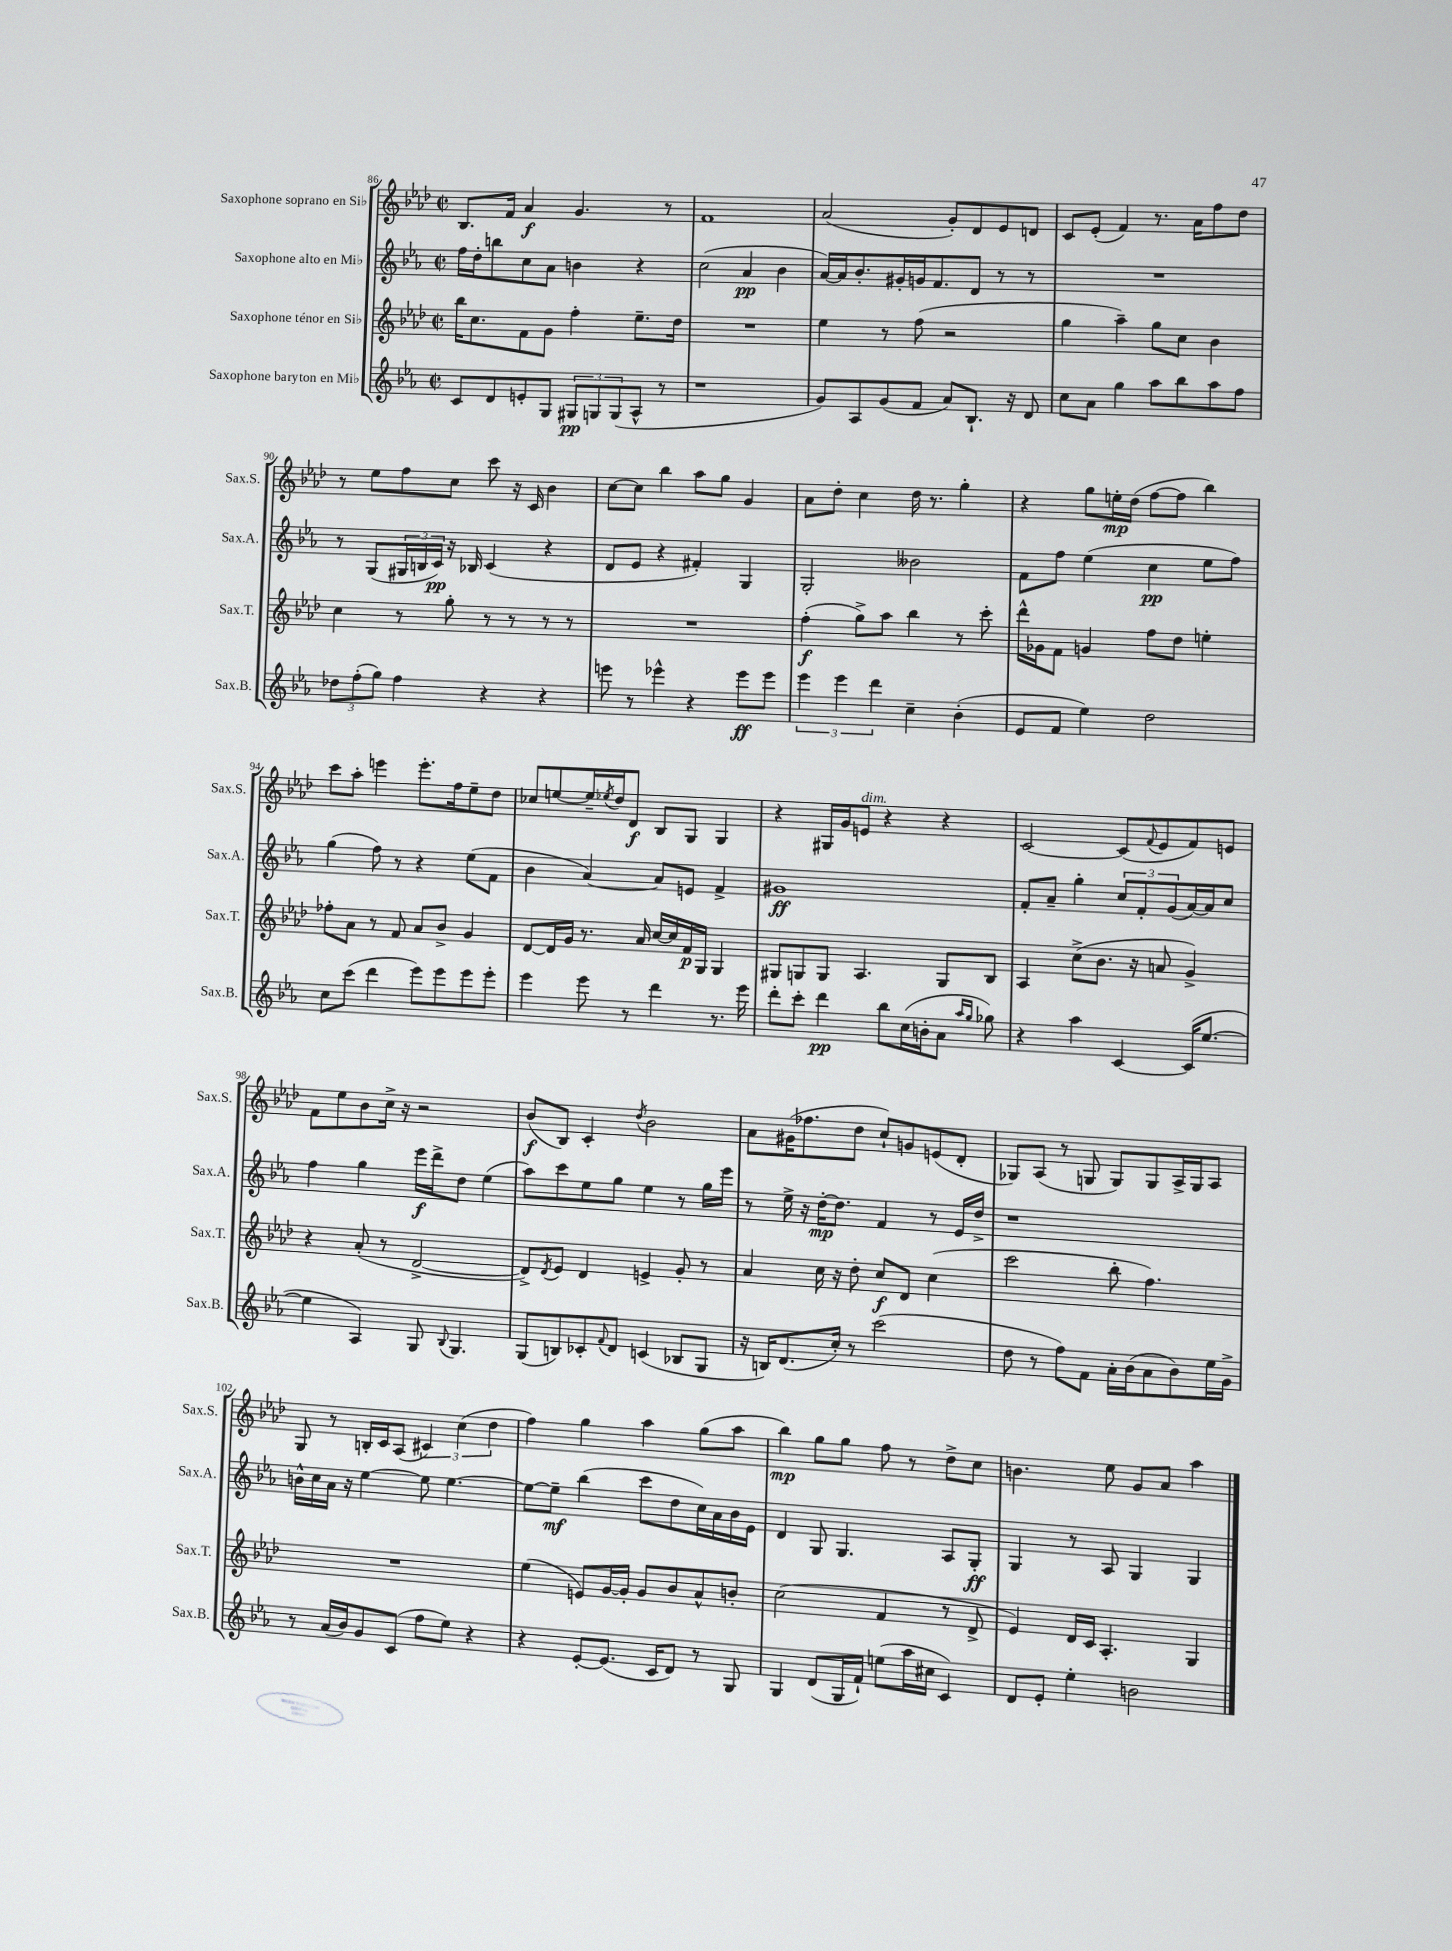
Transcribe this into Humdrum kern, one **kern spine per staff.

**kern	**dynam	**kern	**dynam	**kern	**dynam	**kern	**dynam
*part4	*part4	*part3	*part3	*part2	*part2	*part1	*part1
*staff4	*staff4	*staff3	*staff3	*staff2	*staff2	*staff1	*staff1
*I"Saxophone baryton en Mi♭	*	*I"Saxophone ténor en Si♭	*	*I"Saxophone alto en Mi♭	*	*I"Saxophone soprano en Si♭	*
*I'Sax.B.	*	*I'Sax.T.	*	*I'Sax.A.	*	*I'Sax.S.	*
*clefG2	*	*clefG2	*	*clefG2	*	*clefG2	*
*k[b-e-a-]	*	*k[b-e-a-d-]	*	*k[b-e-a-]	*	*k[b-e-a-d-]	*
*M2/2	*	*M2/2	*	*M2/2	*	*M2/2	*
*met(c|)	*	*met(c|)	*	*met(c|)	*	*met(c|)	*
=86	=86	=86	=86	=86	=86	=86	=86
8c/L	.	16bb-\KL	.	16ff\LL	.	8.B-/L	.
.	.	8.cc\	.	16dd'\J	.	.	.
8d/	.	.	.	8bbn\	.	.	.
.	.	.	.	.	.	16f/Jk	.
8en'/	.	8f\	.	8cc\	.	4a-/	f
8G/J	.	8g\J	.	8a-\J	.	.	.
12G#X/L	pp	4ff'\	.	4bn\	.	4.g/	.
12Gn/	.	.	.	.	.	.	.
(12G/	.	.	.	.	.	.	.
8A-^^/J	.	8.ee-~\L	.	4r	.	.	.
8r	.	.	.	.	.	8r	.
.	.	16dd-\Jk	.	.	.	.	.
=87	=87	=87	=87	=87	=87	=87	=87
1r	.	1r	.	(2cc\	.	1f	.
.	.	.	.	4a-/	pp	.	.
.	.	.	.	4b-\	.	.	.
=88	=88	=88	=88	=88	=88	=88	=88
8g/L)	.	4ee-\	.	[16a-/LL)	.	(2a-/	.
.	.	.	.	16a-/J]	.	.	.
8A-/	.	.	.	8.b-'/	.	.	.
(8g/	.	8r	.	.	.	.	.
.	.	.	.	16g#X'/L	.	.	.
8f/J	.	(8ff\	.	16gn/J	.	.	.
.	.	.	.	8.f/	.	.	.
8a-/L)	.	2r	.	.	.	8g'/L)	.
8.B-`/J	.	.	.	8d/J	.	8d-/	.
.	.	.	.	8r	.	8e-/	.
16r	.	.	.	.	.	.	.
8d/	.	.	.	8r	.	8dn/J	.
=89	=89	=89	=89	=89	=89	=89	=89
8cc\L	.	4gg\	.	1r	.	8c/L	.
8a-\J	.	.	.	.	.	(8e-'/J	.
4gg\	.	4aa-~\)	.	.	.	4f/)	.
8aa-\L	.	8gg\L	.	.	.	8.r	.
8bb-\	.	8cc\J	.	.	.	.	.
.	.	.	.	.	.	16a-\KL	.
8aa-\	.	4b-\	.	.	.	8ff\	.
8ff\J	.	.	.	.	.	8dd-\J	.
!!LO:LB:g=z
=90	=90	=90	=90	=90	=90	=90	=90
12dd-X\L	.	4cc\	.	8r	.	8r	.
(12ff'\	.	.	.	.	.	.	.
.	.	.	.	(8G/L	.	8ee-\L	.
12gg\J)	.	.	.	.	.	.	.
4ff\	.	8r	.	24G#X/L	.	8ff\	.
.	.	.	.	24Bn/	.	.	.
.	.	.	.	24c/JJ)	pp	.	.
.	.	8gg'\	.	16r	.	8cc\J	.
.	.	.	.	16B-X/	.	.	.
4r	.	8r	.	(4c/	.	8ccc\	.
.	.	8r	.	.	.	16r	.
.	.	.	.	.	.	16c/	.
4r	.	8r	.	4r	.	4b-\	.
.	.	8r	.	.	.	.	.
=91	=91	=91	=91	=91	=91	=91	=91
8eeen\	.	1r	.	8d/L	.	[8cc\L	.
8r	.	.	.	8e-/J	.	8cc\J]	.
4eee-X^^\	.	.	.	4r	.	4bb-\	.
4r	.	.	.	4f#X'/)	.	8aa-\L	.
.	.	.	.	.	.	8gg\J	.
8eee-\L	ff	.	.	4G/	.	4g/	.
8eee-\J	.	.	.	.	.	.	.
=92	=92	=92	=92	=92	=92	=92	=92
6eee-\	.	(4ff'\	f	2G'/	.	8a-\L	.
.	.	.	.	.	.	8dd-'\J	.
6eee-\	.	.	.	.	.	.	.
.	.	8gg^\L)	.	.	.	4cc\	.
6ddd\	.	.	.	.	.	.	.
.	.	8aa-\J	.	.	.	.	.
4cc~\	.	4bb-\	.	2b--X\	.	16dd-\	.
.	.	.	.	.	.	8.r	.
(4b-'\	.	8r	.	.	.	4gg'\	.
.	.	8ccc'\	.	.	.	.	.
=93	=93	=93	=93	=93	=93	=93	=93
8e-/L	.	16ddd-^^\LL	.	8f\L	.	4r	.
.	.	16g-X\J	.	.	.	.	.
8f/J	.	8f\J	.	8ff\J	.	.	.
4ee-\)	.	4gn/	.	(4ee-\	.	8gg\L	.
.	.	.	.	.	.	16een'\L	mp
.	.	.	.	.	.	(16dd-\JJ	.
2dd\	.	8ff\L	.	4cc\	pp	[8ff\L	.
.	.	8dd-\J	.	.	.	8ff\J]	.
.	.	4een'\	.	8ee-\L	.	4bb-\)	.
.	.	.	.	8ff\J)	.	.	.
!!LO:LB:g=z
=94	=94	=94	=94	=94	=94	=94	=94
8cc\L	.	8ff-X'\L	.	(4gg\	.	8ccc\L	.
(8ccc\J	.	8a-\J	.	.	.	8aa-'\J	.
4ddd\	.	8r	.	8ff\)	.	4eeen\	.
.	.	8f/	.	8r	.	.	.
8eee-\L)	.	8a-/L	.	4r	.	8.eee'\L	.
8eee-\	.	8b-^/J	.	.	.	.	.
.	.	.	.	.	.	16ff\k	.
8eee-\	.	4g/	.	(8ee-\L	.	8ee-~\	.
8eee-'\J	.	.	.	8f\J	.	8dd-\J	.
=95	=95	=95	=95	=95	=95	=95	=95
4eee-\	.	[8d-/L	.	4b-\	.	8cc-X/L	.
.	.	16d-/L]	.	.	.	[8een/	.
.	.	16g/JJ	.	.	.	.	.
8eee-\	.	8.r	.	[4a-/)	.	16ee~/L]	.
.	.	.	.	.	.	8qee-X/	.
.	.	.	.	.	.	16dd-/J	.
8r	.	.	.	.	.	8d-/J	f
.	.	16a-/	.	.	.	.	.
4ddd\	.	[16cc/LL	.	8a-/L]	.	8B-/L	.
.	.	16cc/]	.	.	.	.	.
.	.	16f/	p	8en/J	.	8G/J	.
.	.	16G/JJ	.	.	.	.	.
8.r	.	4G/	.	4f^/	.	4G/	.
16eee-\	.	.	.	.	.	.	.
=96	=96	=96	=96	=96	=96	=96	=96
8ddd'\L	.	8G#X/L	.	1g#X	ff	4r	.
8ccc'\J	.	8Gn/	.	.	.	.	.
4ddd\	pp	8G/J	.	.	.	16G#X/LL	.
.	.	.	.	.	.	16g/J	.
!	!	!	!	!	!	!LO:TX:a:i:t=dim.	!
.	.	4.A-/	.	.	.	8en/J	.
8bb-\L	.	.	.	.	.	4r	.
(16cc\L	.	.	.	.	.	.	.
16bn'\J	.	.	.	.	.	.	.
8a-\J	.	8G/L	.	.	.	4r	.
16qqaa-/LL	.	.	.	.	.	.	.
16qqgg/JJ	.	.	.	.	.	.	.
8gg-X\)	.	8B-/J	.	.	.	.	.
=97	=97	=97	=97	=97	=97	=97	=97
4r	.	4A-/	.	8f'/L	.	[2c/	.
.	.	.	.	8a-~/J	.	.	.
4aa-\	.	(8cc^\L	.	4gg'\	.	.	.
.	.	8.b-\J	.	.	.	.	.
[4c/	.	.	.	12cc/L	.	(8c/L]	.
.	.	16r	.	.	.	.	.
.	.	.	.	12f'/	.	.	.
.	.	.	.	.	.	8qqf/	.
.	.	8an/	.	.	.	8e-/	.
.	.	.	.	(12g/	.	.	.
(16c/KL]	.	4g^/)	.	[16a-/L)	.	8f/)	.
[8.ee-/J	.	.	.	16a-/J]	.	.	.
.	.	.	.	8cc/J	.	8en/J	.
!!LO:LB:g=z
=98	=98	=98	=98	=98	=98	=98	=98
4ee-\]	.	4r	.	4ff\	.	8f\L	.
.	.	.	.	.	.	8ee-\	.
4A-/)	.	(8a-'/	.	4gg\	.	8b-\	.
.	.	8r	.	.	.	16cc^\Jk	.
.	.	.	.	.	.	16r	.
8G/	.	[2d-^/	.	16eee-\LL	f	2r	.
.	.	.	.	16ddd^\J	.	.	.
8qqB-/	.	.	.	.	.	.	.
4.G/	.	.	.	8dd\J	.	.	.
.	.	.	.	(4ee-\	.	.	.
=99	=99	=99	=99	=99	=99	=99	=99
(8G/L	.	8d-^/L])	.	8aa-\L)	.	(8b-/L	f
.	.	8qd-/	.	.	.	.	.
8Bn/)	.	8e-/J	.	8ccc\	.	8B-/J)	.
8c-X'/	.	4d-/	.	8ee-\	.	4c'/	.
8qqf/	.	.	.	.	.	.	.
8d/J	.	.	.	8gg\J	.	.	.
.	.	.	.	.	.	8qdd-/	.
(4cn/	.	4en^/	.	4ee-\	.	2b-\	.
8B-X/L	.	8g'/	.	8r	.	.	.
8G/J	.	8r	.	16gg\LL	.	.	.
.	.	.	.	16eee-\JJ	.	.	.
=100	=100	=100	=100	=100	=100	=100	=100
16r	.	4a-/	.	8r	.	8a-\L	.
16Bn/KL)	.	.	.	.	.	.	.
(8.d/	.	.	.	16ee-^\	.	(16g#X\K	.
.	.	.	.	16r	.	8.ff-X\	.
.	.	16cc\	.	[16dd'\KL	mp	.	.
16cc'/Jk)	.	16r	.	8.dd\J]	.	.	.
8r	.	8dd-'\	.	.	.	8dd-\J	.
(2ccc\	.	8cc/L	f	4f/	.	8cc`/L)	.
.	.	8d-/J	.	.	.	8gn/	.
.	.	(4cc\	.	8r	.	(8en/	.
.	.	.	.	16e-/LL	.	8d-'/J	.
.	.	.	.	16dd^/JJ	.	.	.
=101	=101	=101	=101	=101	=101	=101	=101
8dd\	.	2ccc\	.	1r	.	8G-X/L)	.
8r	.	.	.	.	.	(8A-/J	.
8ff\L)	.	.	.	.	.	8r	.
8f\J	.	.	.	.	.	8Gn/	.
16a-'\LL	.	8bb-'\	.	.	.	8G/L)	.
(16b-\J	.	.	.	.	.	.	.
8a-\	.	4.ff\)	.	.	.	8G/	.
8b-\)	.	.	.	.	.	16A-^/L	.
.	.	.	.	.	.	16G/J	.
16ee-\L	.	.	.	.	.	8A-/J	.
16g^\JJ	.	.	.	.	.	.	.
!!LO:LB:g=z
=102	=102	=102	=102	=102	=102	=102	=102
8r	.	1r	.	16bn^^\LL	.	8G/	.
.	.	.	.	16cc\	.	.	.
(16a-/LL	.	.	.	16a-\JJ	.	8r	.
16b-/J)	.	.	.	16r	.	.	.
8g/	.	.	.	[4ee-\	.	16Bn'/LL	.
.	.	.	.	.	.	16c/J	.
(8c/J	.	.	.	.	.	(8A-/J	.
8ff\L	.	.	.	8ee-\]	.	6c#X/)	.
8ee-\J)	.	.	.	[4.ee-\	.	.	.
.	.	.	.	.	.	(6cc\	.
4r	.	.	.	.	.	.	.
.	.	.	.	.	.	6dd-\	.
=103	=103	=103	=103	=103	=103	=103	=103
4r	.	(4ee-\	.	8ee-\L_	.	4ff\)	.
.	.	.	.	8ee-~\J]	mf	.	.
[8e-'/L	.	8en/L)	.	(4bb-\	.	4gg\	.
(8.e-/J]	.	[16g/L	.	.	.	.	.
.	.	16g'/JJ]	.	.	.	.	.
.	.	8g/L	.	8ccc\L	.	4aa-\	.
16c/KL	.	.	.	.	.	.	.
8d/J)	.	8b-/	.	8dd\	.	.	.
8r	.	8a-^^/	.	16cc\L)	.	(8gg\L	.
.	.	.	.	16a-\	.	.	.
8G/	.	8bn'/J	.	16b-\	.	8aa-\J	.
.	.	.	.	16e-\JJ	.	.	.
=104	=104	=104	=104	=104	=104	=104	=104
4G/	.	(2cc\	.	4d/	.	4bb-\)	mp
(8d/L	.	.	.	8G/	.	8gg\L	.
16G/L	.	.	.	4.G/	.	8gg\J	.
16f`/JJ)	.	.	.	.	.	.	.
(8een\L	.	4f/	.	.	.	8ff\	.
16aa-\L	.	.	.	.	.	8r	.
16cc#X\JJ	.	.	.	.	.	.	.
4c/)	.	8r	.	8A-/L	.	8dd-^\L	.
.	.	8d-^/	.	8G'/J	ff	8cc\J	.
=105	=105	=105	=105	=105	=105	=105	=105
8d/L	.	4e-/)	.	4G/	.	4.bn\	.
8e-'/J	.	.	.	.	.	.	.
4ee-'\	.	16d-/LL	.	8r	.	.	.
.	.	16c/JJ	.	.	.	.	.
.	.	4.A-'/	.	8A-/	.	8ee-\	.
2bn\	.	.	.	4G/	.	8g/L	.
.	.	.	.	.	.	8a-/J	.
.	.	4G/	.	4G/	.	4aa-\	.
==	==	==	==	==	==	==	==
*-	*-	*-	*-	*-	*-	*-	*-
